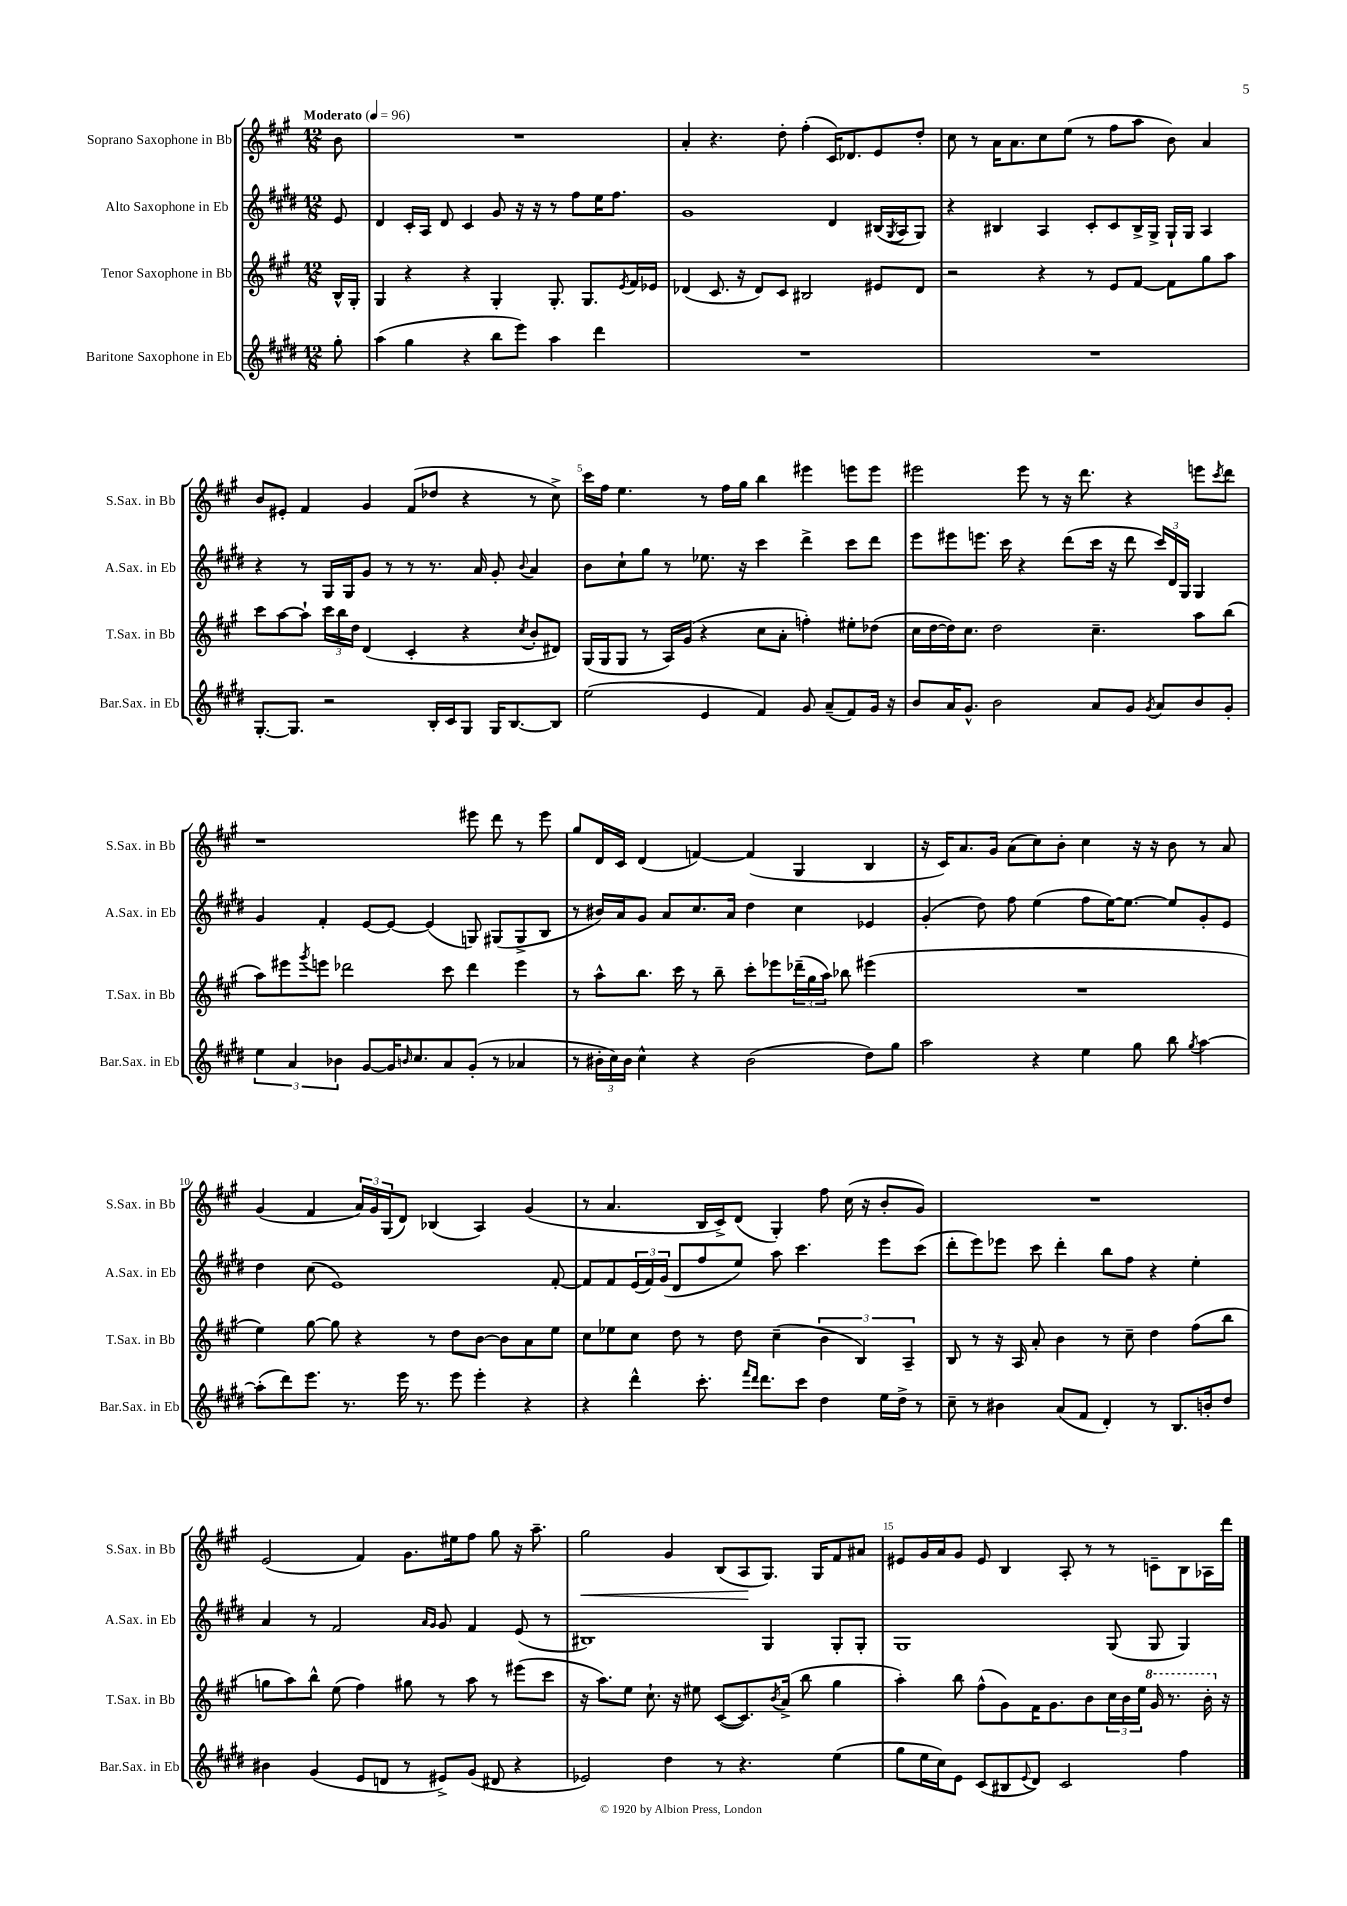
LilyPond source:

<<
\new StaffGroup <<
\new Staff = "s0" \with { instrumentName = "Soprano Saxophone in Bb" shortInstrumentName = "S.Sax. in Bb" } {
    \clef treble \key a \major \numericTimeSignature \time 12/8 \partial 8 \tempo "Moderato" 4 = 96
    b'8 |
    R1. |
    a'4-. r4. d''8-. fis''4-.( cis'16) des'8. e'8 d''8-. |
    cis''8 r8 a'16 a'8. cis''8 e''8( r8 fis''8 a''8 b'8) a'4 |
    b'8 eis'8-. fis'4 gis'4 fis'8( des''8 r4 r8 cis''8->) |
    cis'''16 fis''16 e''4. r8 fis''16 gis''16 b''4 eis'''4 e'''8 e'''8 |
    eis'''2 eis'''8 r8 r16 d'''8. r4 e'''8 \acciaccatura { cis'''8 } d'''8 |
    r1 eis'''8 d'''8 r8 eis'''8 |
    gis''8 d'16 cis'16 d'4( f'4~) f'4( gis4 b4 |
    r16 cis'16) a'8. gis'16 a'8( cis''8) b'8-. cis''4 r16 r16 b'8 r8 a'8 |
    gis'4( fis'4 \tuplet 3/2 { a'16) gis'16 gis16( } d'8) bes4( a4) gis'4( |
    r8 a'4. b16 cis'16->) d'8( gis4-.) fis''8 cis''16( r16 b'8-. gis'8) |
    R1. |
    e'2( fis'4) gis'8. eis''16 fis''8 gis''8 r16 a''8.-- |
    gis''2\< gis'4 b8( a8\! gis8.) gis16 fis'8 ais'8 |
    eis'8 gis'16 a'16 gis'8 eis'8 b4 a8-. r8 r8 c'8-- b8 aes16 d'''16 \bar "|." |
}
\new Staff = "s1" \with { instrumentName = "Alto Saxophone in Eb" shortInstrumentName = "A.Sax. in Eb" } {
    \clef treble \key e \major \numericTimeSignature \time 12/8 \partial 8
    e'8 |
    dis'4 cis'16-. a16 dis'8 cis'4 gis'8 r16 r16 r8 fis''8 e''16 fis''8. |
    gis'1 dis'4 bis16( \acciaccatura { gis8 } a16 gis8) |
    r4 bis4 a4 cis'8-. cis'8 bis16-> gis16-> gis16-! gis16 a4 |
    r4 r8 gis16 gis16 gis'8 r8 r8 r8. a'16 gis'8-. \appoggiatura { b'8 } a'4 |
    b'8 cis''8-! gis''8 r8 ees''8. r16 cis'''4 dis'''4-> cis'''8 dis'''8 |
    e'''8 eis'''8 e'''8. cis'''16 r4 dis'''8( cis'''16 r16 dis'''8 \tuplet 3/2 { cis'''16) dis'16 gis16 } gis4 |
    gis'4 fis'4-. e'8~ e'8~ e'4( g8) gis8( gis8-> b8 |
    r8 bis'16) a'16 gis'8 a'8 cis''8. a'16 dis''4 cis''4 ees'4 |
    gis'4-.( dis''8) fis''8 e''4( fis''8 e''16~) e''8.~ e''8 gis'8-. e'8 |
    dis''4 cis''8( e'1) fis'8~-. |
    fis'8 fis'8 \tuplet 3/2 { e'16( fis'16) gis'16( } dis'8 fis''8 e''8) a''8 cis'''4. e'''8 cis'''8( |
    dis'''8-. e'''8) ees'''8 cis'''8 dis'''4-. b''8 fis''8 r4 e''4-. |
    a'4 r8 fis'2 \grace { a'16 gis'16 } gis'8 fis'4 e'8( r8 |
    bis1) gis4 gis8-. gis8-. |
    gis1 gis8( gis8 gis4) \bar "|." |
}
\new Staff = "s2" \with { instrumentName = "Tenor Saxophone in Bb" shortInstrumentName = "T.Sax. in Bb" } {
    \clef treble \key a \major \numericTimeSignature \time 12/8 \partial 8
    b16-^ gis16-. |
    gis4 r4 r4 gis4-. gis8.-. gis8. \acciaccatura { e'8 } fis'16 ees'16 |
    des'4( cis'8. r16 des'8) cis'8 bis2 eis'8 des'8 |
    r2 r4 r8 e'8 fis'8~ fis'8 gis''8 a''8 |
    cis'''8 a''8~ a''8-! \tuplet 3/2 { cis'''16 b''16 d''16 } d'4( cis'4-. r4 \acciaccatura { cis''8 } b'8-. dis'8) |
    gis16( gis16 gis8 r8 a16) gis'16( r4 cis''8 a'8-. f''4-.) eis''8-. des''8( |
    cis''16 d''16~ d''16) cis''8. d''2 cis''4.-- a''8 b''8( |
    a''8) eis'''8 \acciaccatura { gis'''8 } e'''8 des'''2 cis'''8 des'''4 e'''4 |
    r8 a''8-^ b''8. cis'''16 r8 b''8-- cis'''8-. ees'''8 \tuplet 3/2 { des'''16--( gis''16 a''16) } bes''8 eis'''4( |
    R1. |
    e''4) gis''8~ gis''8 r4 r8 d''8 b'8~ b'8 a'8 e''8 |
    cis''8 ees''8 cis''8 d''8 r8 d''8 cis''4--( \tuplet 3/2 { b'4 b4) a4-- } |
    b8 r8 r16 a16 a'8-. b'4 r8 cis''8-- d''4 fis''8( b''8 |
    g''8 a''8) b''8-^ e''8( fis''4) gis''8 r8 a''8 r8 eis'''8( cis'''8 |
    r16 a''8.) e''8 cis''8.-! r16 eis''8 cis'8~( cis'8.) \acciaccatura { b'8 } a'16->( b''8 gis''4 |
    a''4-.) b''8 fis''8-^( gis'8) fis'16 gis'8. b'8 \tuplet 3/2 { cis''16 b'16 e''16 } \ottava #1 gis''16 r8. b''16-. \ottava #0 r16 \bar "|." |
}
\new Staff = "s3" \with { instrumentName = "Baritone Saxophone in Eb" shortInstrumentName = "Bar.Sax. in Eb" } {
    \clef treble \key e \major \numericTimeSignature \time 12/8 \partial 8
    gis''8-. |
    a''4( gis''4 r4 b''8 e'''8) a''4 dis'''4 |
    R1. |
    R1. |
    gis8.~-. gis8. r2 b16-. cis'16 gis8 gis16 b8.~ b8 |
    e''2( e'4 fis'4) gis'8 a'8--( fis'8) gis'16 r16 |
    b'8 a'16 gis'8.-^ b'2 a'8 gis'8 \acciaccatura { gis'8 } a'8 b'8 gis'8-. |
    \tuplet 3/2 { e''4 a'4 bes'4 } gis'8~ gis'16 \grace { b'16 } cis''8. a'8 gis'8-.( r8 aes'4 |
    r8 \tuplet 3/2 { bis'16-. cis''16) bis'16 } cis''4-^ r4 bis'2( dis''8) gis''8 |
    a''2 r4 e''4 gis''8 b''8 \acciaccatura { gis''8 } a''4~ |
    a''8-.( dis'''8) e'''8. r8. e'''16 r8. e'''8 e'''4-. r4 |
    r4 dis'''4-^ cis'''8.-. \grace { fis'''16 dis'''16 } dis'''8. cis'''8 dis''4 e''16 dis''16-> r8 |
    cis''8-- r8 bis'4 a'8( fis'8 dis'4-.) r8 b8. b'16-. dis''8 |
    bis'4 gis'4( e'8 d'8 r8 eis'8->) gis'8( dis'8 r4 |
    ees'2) dis''4 r8 r4. e''4( |
    gis''8 e''16 cis''16) e'8 cis'8( bis8 \appoggiatura { e'8 } dis'8) cis'2 fis''4 \bar "|." |
}
>>
>>
\layout { \context { \Score \override BarNumber.break-visibility = ##(#f #t #t) barNumberVisibility = #(every-nth-bar-number-visible 5) } }
